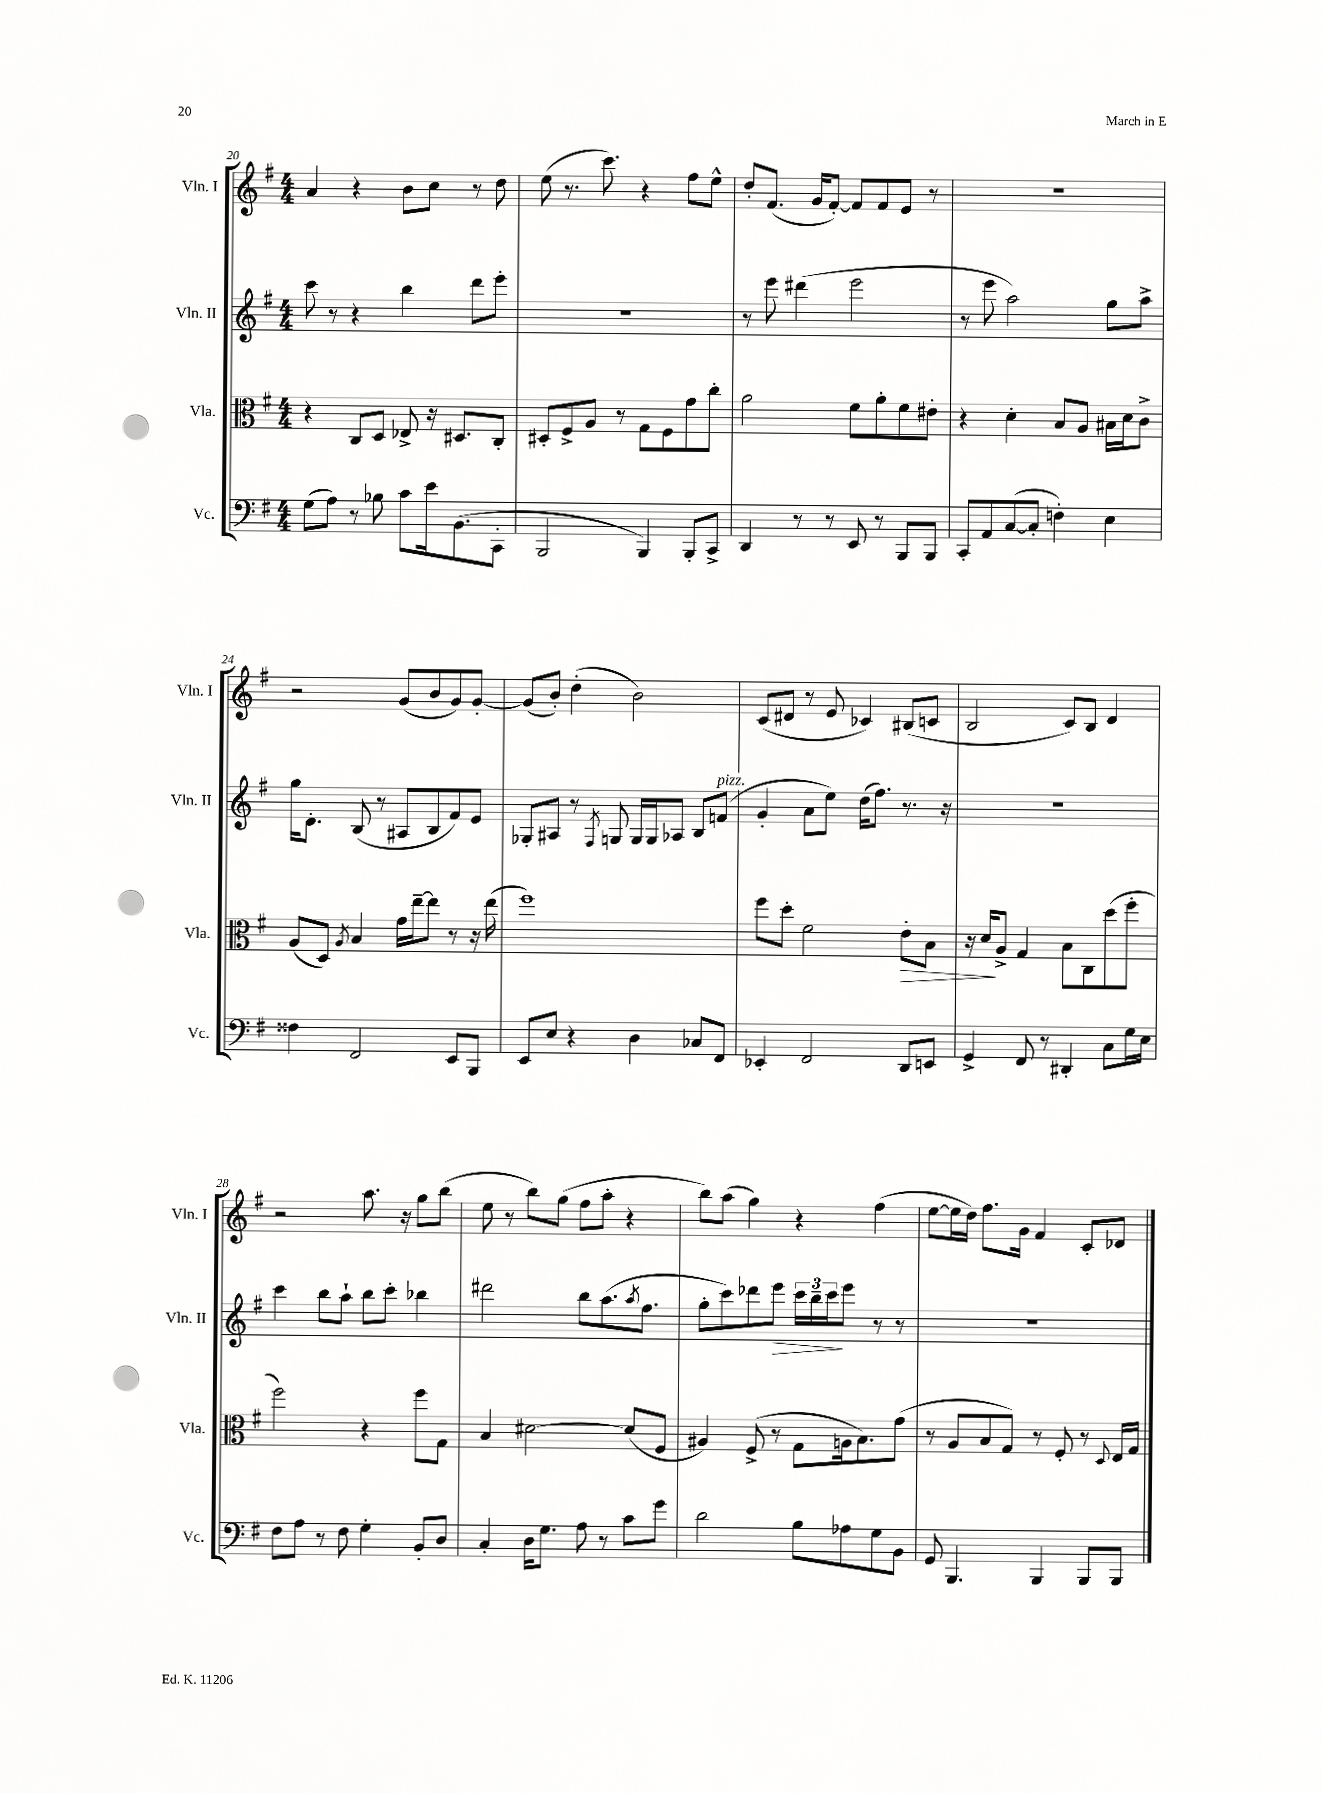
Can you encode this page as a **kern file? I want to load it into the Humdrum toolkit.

**kern	**kern	**kern	**kern
*staff4	*staff3	*staff2	*staff1
*clefF4	*clefC3	*clefG2	*clefG2
*k[f#]	*k[f#]	*k[f#]	*k[f#]
*M4/4	*M4/4	*M4/4	*M4/4
(8G	4r	8ccc	4a
8A)	.	8r	.
8r	8C	4r	4r
8B-	8D	.	.
8c	8E-^	4bb	8b
16e	16r	.	8cc
(8.BB	8.D#	.	.
.	.	8ddd	8r
8CC'	8C'	8eee'	8dd
=	=	=	=
2BBB	8D#'	1r	(8ee
.	8F#^	.	8.r
.	8A	.	.
.	.	.	8.ccc)
.	8r	.	.
4BBB)	8G	.	4r
.	8F#	.	.
8BBB'	8g	.	8ff#
8CC^	8cc'	.	8ee^^
=	=	=	=
4DD	2a	8r	8dd'
.	.	8eee	(8.f#
8r	.	(4ddd#	.
.	.	.	16g
8r	.	.	[8f#')
8EE	8f#	2eee	8f#]
8r	8a'	.	8f#
8BBB	8f#	.	8e
8BBB	8e#'	.	8r
=	=	=	=
8CC'	4r	8r	1r
8AA	.	8eee	.
([8C	4d'	2aa)	.
8C']	.	.	.
4F')	8B	.	.
.	8A	.	.
4E	16B#	8gg	.
.	16d	.	.
.	8c^	8aa^	.
=	=	=	=
4F##	(8A	16gg	2r
.	.	8.d'	.
.	8D)	.	.
.	8qA	.	.
2FF#	4B	(8B	.
.	.	8r	.
.	16g	8A#	(8g
.	[16ee~	.	.
.	8ee]	8B	8b
8EE	8r	8f#)	8g)
8BBB	16r	8e	[8g'
.	(16ee	.	.
=	=	=	=
8EE	1ff#)	8G-'	(8g]
8E	.	8A#	8b')
4r	.	8r	(4dd'
.	.	8qF#	.
.	.	8G	.
4D	.	16G	2b)
.	.	16G	.
.	.	8A-	.
8C-	.	8B	.
8FF#	.	(8f	.
=	=	=	=
4EE-'	8ff#	4g'	(8c
.	8dd'	.	8d#
2FF#	2f#	8a	8r
.	.	8ee)	8e
.	.	(16dd	4c-)
.	.	8.ff#)	.
8DD	8e'	8.r	(8B#
8EE	8B	.	8c
.	.	16r	.
=	=	=	=
4GG^	16r	1r	2B
.	16d	.	.
.	8A^	.	.
8FF#	4G	.	.
8r	.	.	.
4DD#'	8B	.	8c)
.	8C	.	8B
8C	(8dd	.	4d
16G	8ff#'	.	.
16E	.	.	.
=	=	=	=
8F#	2ff#)	4ccc	2r
8A	.	.	.
8r	.	8bb	.
8F#	.	8aa`	.
4G'	4r	8bb	8.aa
.	.	8ccc'	.
.	.	.	16r
8BB'	8ff#	4bb-	8gg
8D	8G	.	(8bb
=	=	=	=
4C'	4B	2ddd#	8ee
.	.	.	8r
16D	[2d#	.	8bb)
8.G	.	.	.
.	.	.	(8gg
8A	.	8bb	8ff#
8r	.	(8.aa	8aa'
8c	(8d#]	.	4r
.	.	8qaa	.
.	.	8.ff#	.
8g	8F#	.	.
=	=	=	=
2d	4A#)	8gg'	8bb)
.	.	8ccc)	(8aa
.	(8F#^	8ddd-	4gg)
.	8r	8eee	.
8B	8G	24ccc	4r
.	.	24bb~	.
.	.	24ccc	.
8A-	16A	8eee	.
.	8.B)	.	.
8G	.	8r	(4ff#
8BB	(8g	8r	.
=	=	=	=
8GG	8r	1r	[8ee
4.BBB	8A	.	16ee]
.	.	.	16dd)
.	8B	.	8.ff#
.	8G)	.	.
.	.	.	16g
4BBB	8r	.	4f#
.	8F#'	.	.
8BBB	8r	.	8c'
.	8qqD	.	.
8BBB	16E	.	8d-
.	16G	.	.
==	==	==	==
*-	*-	*-	*-
